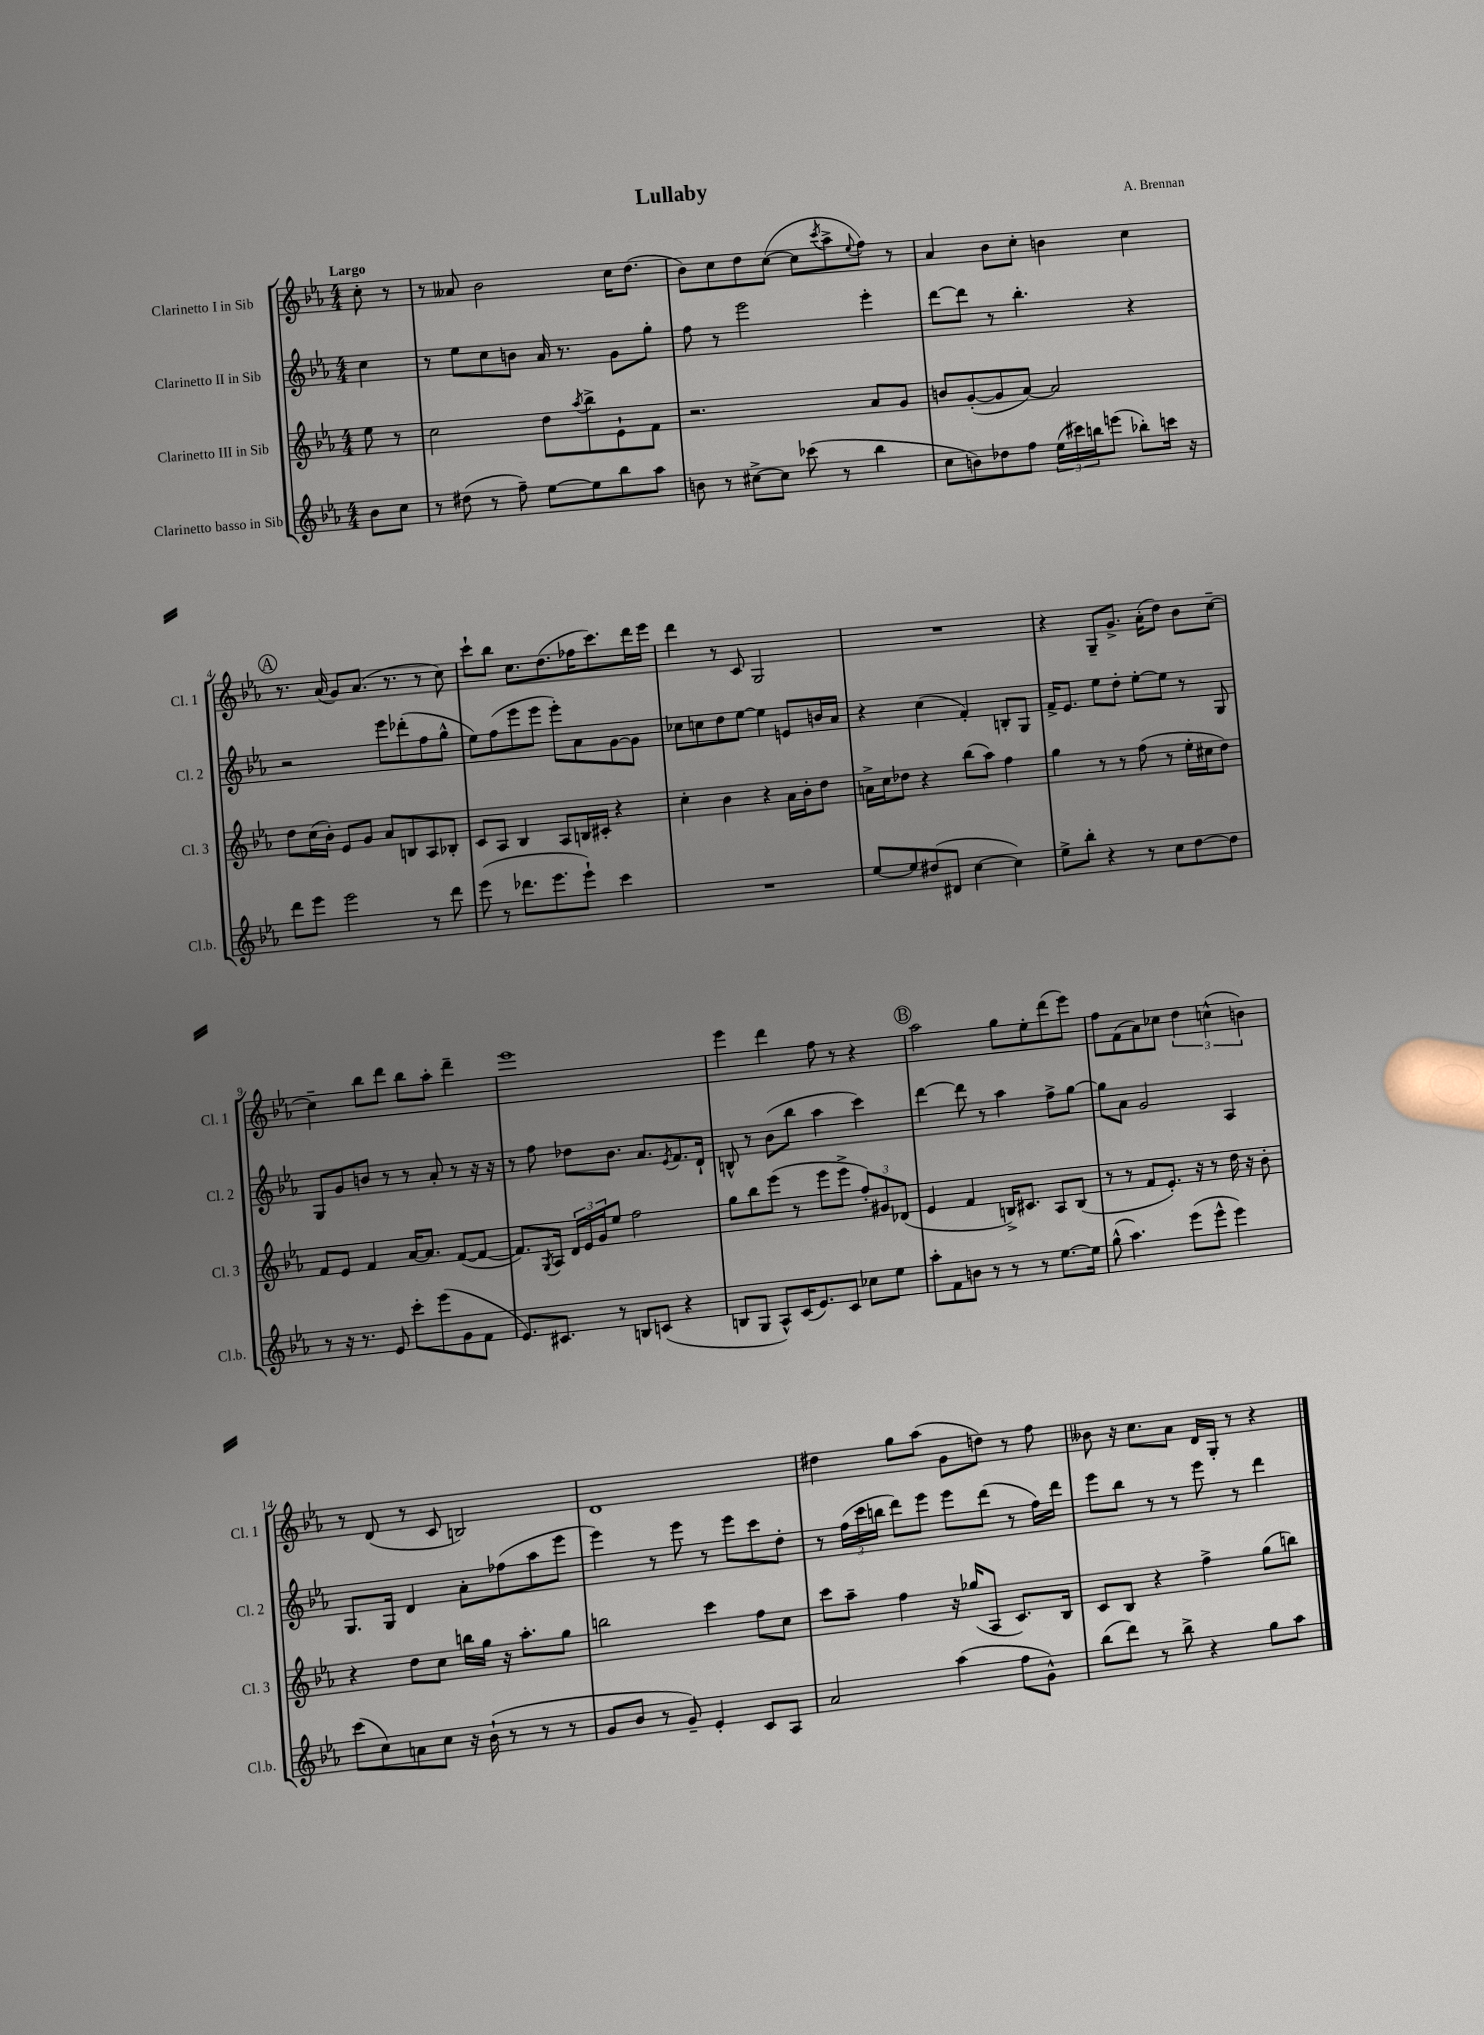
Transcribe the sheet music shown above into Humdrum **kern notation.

**kern	**kern	**kern	**kern
*staff4	*staff3	*staff2	*staff1
*clefG2	*clefG2	*clefG2	*clefG2
*k[b-e-a-]	*k[b-e-a-]	*k[b-e-a-]	*k[b-e-a-]
*M4/4	*M4/4	*M4/4	*M4/4
8b-	8ee-	4cc	8cc'
8cc	8r	.	8r
=	=	=	=
8r	2cc	8r	8r
(8dd#	.	8ee-	8a--
8r	.	8cc	2b-
8ff~)	.	8b	.
[8ee-	8dd	16a-	.
.	.	8.r	.
.	8qaa-	.	.
8ee-]	8bb-^	.	.
8bb-	8e-`	8g	16cc
.	.	.	(8.dd
8aa-	8f	8gg'	.
=	=	=	=
8b	2.r	8ff	8b-)
8r	.	8r	8cc
[8cc#^	.	2eee-	8dd
8cc#]	.	.	([8cc
(8ccc-	.	.	8cc]
.	.	.	8qccc
8r	.	.	8aa-^
.	.	.	8qqee-
4bb-	8a-	4eee-'	8ff)
.	8g	.	8r
=	=	=	=
8cc	8b	[8ddd	4a-
8b)	([8g'	8ddd]	.
8dd-	8g]	8r	8b-
8ff	[8a-)	4.bb-'	8cc'
(24ee-	2a-]	.	4b
24ccc#)	.	.	.
24bb	.	.	.
(8eee	.	.	.
8bb-')	.	4r	4cc
16ccc	.	.	.
16r	.	.	.
=	=	=	=
8ddd	8dd	2r	8.r
8eee-	(16cc	.	.
.	16b-')	.	(16a-
2eee-	8e-	.	8g)
.	8g	.	(8.a-
.	8a-	8eee-	.
.	.	.	8.r
.	8B	(8ddd-'	.
8r	8A-	8ff	8r
8ddd	8B-'	8gg^^	8cc)
=	=	=	=
(8eee-	8c	8ee-)	8ccc`
8r	8A-	(8ff	8bb-
8.ddd-	4B-	8eee-	8.cc
.	.	8eee-	.
8.eee-	.	.	(8.dd
.	8A-	8eee-')	.
8eee-`)	16B	8a-	16ff-
.	16c#'	.	8.ccc)
4ccc	4r	[8g	.
.	.	8g]	16ddd
.	.	.	16eee-
=	=	=	=
1r	4cc'	8cc-	4ddd
.	.	8cc	.
.	4b-	8dd	8r
.	.	[8ee-	8c
.	4r	4ee-]	2G
.	16a-	8e	.
.	16b-'	.	.
.	8dd	16b	.
.	.	16a-	.
=	=	=	=
[8ee-	16a^	4r	1r
.	16cc	.	.
8ee-]	8dd-	.	.
(8dd#	4r	(4cc	.
8d#	.	.	.
[4cc	(8bb-	4f')	.
.	8aa-)	.	.
4cc])	4ff	8B'	.
.	.	8G	.
=	=	=	=
8ee-^	4gg	16f^	4r
.	.	8.e-	.
8bb-'	.	.	.
4r	8r	8ee-	8G~
.	8r	8dd'	8.g^
8r	(8ff	[8ee-'	.
.	.	.	(16a-'
8cc	8r	8ee-]	8dd)
[8dd	16ee-'	8r	8b-
.	16cc#	.	.
8dd]	8dd)	8G	[8cc~
=	=	=	=
8r	8f	8G	4cc~]
16r	8e-	8g	.
8.r	.	.	.
.	4f	8b	8bb-
8e-	.	8r	8ddd
8ccc'	[16a-	8r	8bb-
.	8.a-]	.	.
(8eee-	.	8a-'	8aa-'
8g	([8f	8r	4ddd~
8f	8f_	16r	.
.	.	16r	.
=	=	=	=
8.e-)	8.f])	8r	1eee-
.	.	8ff	.
.	8qG	.	.
8.c#	16A-	.	.
.	24d	8dd-	.
.	24e-	.	.
.	24g	.	.
8r	8ee-	8.b-	.
8B	2ff	.	.
.	.	8.a-	.
(8c	.	.	.
.	.	8qe-	.
4r	.	8.f	.
.	.	16d`	.
=	=	=	=
8B	8gg	8B^^	4eee-
8G	8bb-	8r	.
8A-^^)	(8eee-	(8b-	4ddd
(16c	8r	8bb-	.
8.e-)	.	.	.
.	8eee-	4aa-	8ff
8c	8eee-^	.	8r
8cc-	12ff')	4ccc)	4r
.	12g#	.	.
8ee-	.	.	.
.	(12d-	.	.
=	=	=	=
8aa-'	4e-	[4ddd	2aa-
8f	.	.	.
8b	4f	8ddd]	.
8r	.	8r	.
8r	16B^)	4aa-	8gg
.	8.c#	.	.
8r	.	.	8ee-'
[8.ee-	8A-	8ff^	(8ddd
.	(8B	[8gg	8eee-)
16ee-]	.	.	.
=	=	=	=
(8gg^^	8r	8gg]	8ff
4.aa-)	8r	8a-	(8f
.	8f	2g	8a-)
.	8.e-')	.	8cc-
(8eee-	.	.	6dd
.	16r	.	.
8eee-^^	8r	.	.
.	.	.	(6cc^^
4eee-)	16dd	4A-	.
.	16r	.	.
.	.	.	6b)
.	8b-'	.	.
=	=	=	=
(8ccc	4r	8.G	8r
8cc)	.	.	(8d
.	.	16G	.
8a	8dd	4d	8r
8cc	8cc	.	8c
16r	16bb	8a-'	2B)
(16b-`	16gg	.	.
8r	16r	(8ff-	.
.	8.aa-'	.	.
8r	.	8aa-	.
8r	8gg	8eee-	.
=	=	=	=
8g	2bb	4eee-)	1d
8b-	.	.	.
8r	.	8r	.
8g~)	.	8eee-	.
4e-'	4ccc	8r	.
.	.	8eee-	.
8c	8ff	8ccc	.
8A-	8cc	8dd'	.
=	=	=	=
2a-	8ccc	8r	4dd#
.	8aa-~	(24ff	.
.	.	24ccc	.
.	.	24bb	.
.	4ff	8ddd)	8gg
.	.	8eee-	(8aa-
(4aa-	16r	8eee-	8g
.	(16gg-	.	.
.	8A-	(8ddd	8dd)
8ff	8.c)	8r	8r
8g^^)	.	16ff)	8ff
.	16B-	16ddd	.
=	=	=	=
(8bb-	8c	8eee-	8b--
8ddd)	8B-	8bb-	16r
.	.	.	8.cc
8r	4r	8r	.
8bb-^	.	8r	8a-
4r	4ff^	8eee-	16d
.	.	.	16G'
.	.	8r	8r
8gg	(8gg	4ddd	4r
8aa-	8bb)	.	.
==	==	==	==
*-	*-	*-	*-
